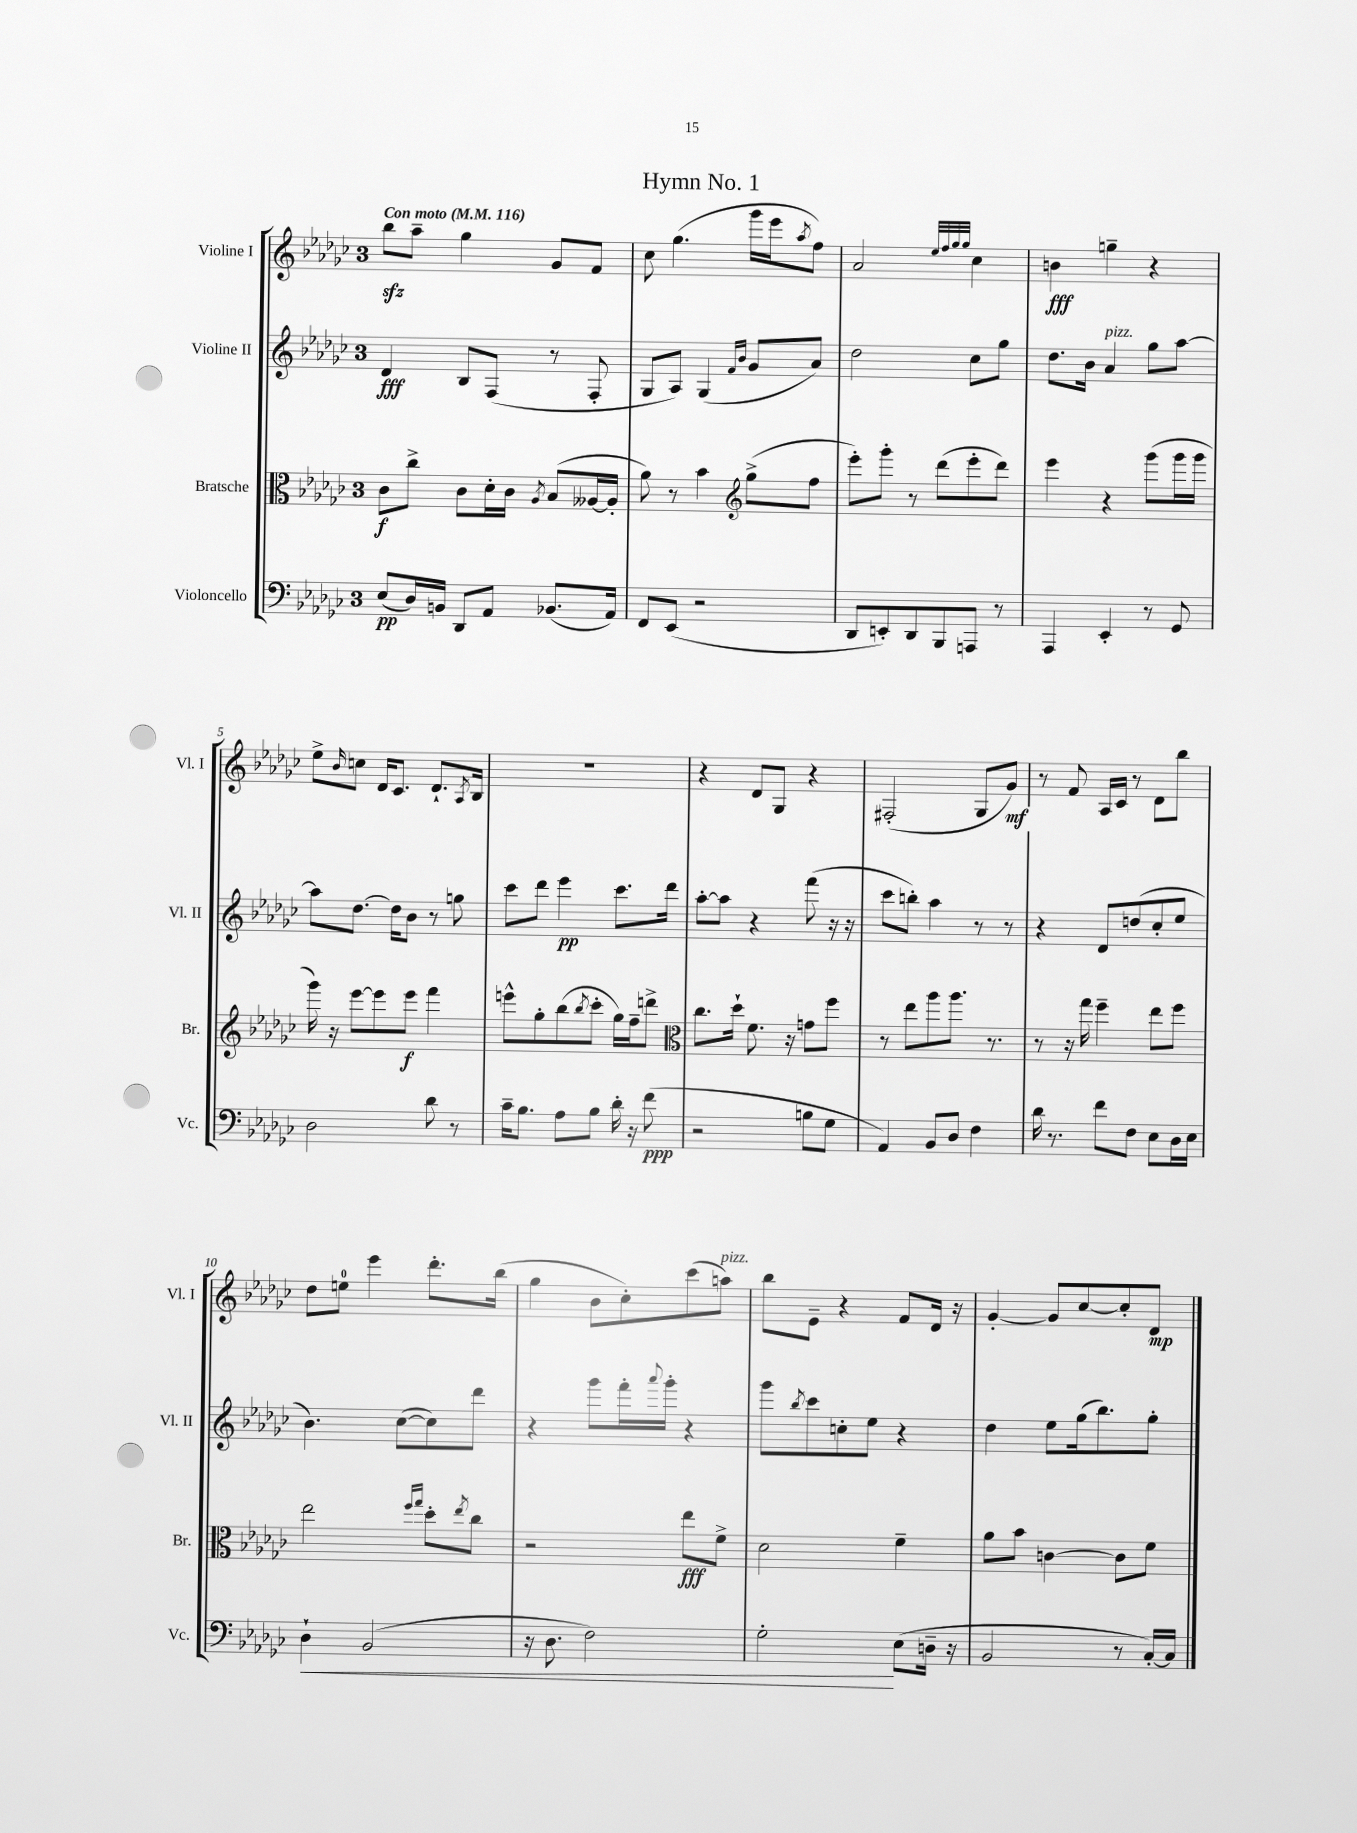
\header { title = "Hymn No. 1" }
<<
\new StaffGroup <<
\new Staff = "s0" \with { instrumentName = "Violine I" shortInstrumentName = "Vl. I" } {
    \clef treble \key ges \major \once \override Staff.TimeSignature.style = #'single-digit \time 3/4 \tempo "Con moto" 4 = 116
    bes''8\sfz aes''8-- ges''4 ges'8 f'8 |
    ces''8 ges''4.( ges'''16 ees'''16 \acciaccatura { aes''8 } f''8) |
    aes'2 \grace { ees''32 f''32 ges''32 ges''32 } ces''4 |
    b'4\fff g''4-- r4 |
    ees''8-> \grace { bes'16 } c''8 des'16 ces'8. des'8.-! \acciaccatura { aes8 } bes16 |
    R2. |
    r4 des'8 ges8 r4 |
    fis2-.( ges8 ges'8\mf) |
    r8 f'8 aes16 ces'16 r8 des'8 bes''8 |
    des''8 e''8-0 ees'''4 des'''8.-. bes''16( |
    ges''4 bes'8 ces''8-.) ces'''8( a''8^\markup { \italic "pizz." }) |
    bes''8 ees'8-- r4 f'8 des'16 r16 |
    ges'4~-. ges'8 ces''8~ ces''8-. des'8\mp \bar "|." |
}
\new Staff = "s1" \with { instrumentName = "Violine II" shortInstrumentName = "Vl. II" } {
    \clef treble \key ges \major \once \override Staff.TimeSignature.style = #'single-digit \time 3/4
    des'4\fff bes8 f8( r8 f8-. |
    ges8 aes8) ges4( \grace { f'16 bes'16 } ges'8 aes'8) |
    des''2 ces''8 ges''8 |
    des''8. bes'16 aes'4^\markup { \italic "pizz." } ges''8 aes''8~ |
    aes''8 des''8.~ des''16 bes'8 r8 g''8 |
    ces'''8 des'''8 ees'''4\pp ces'''8. des'''16 |
    aes''8~-. aes''8 r4 f'''8( r16 r16 |
    ces'''8 b''8-.) aes''4 r8 r8 |
    r4 des'8 d''8( ces''8-. ees''8 |
    bes'4.) ces''8~( ces''8) des'''8 |
    r4 ges'''8 f'''16-. \appoggiatura { aes'''8 } ges'''16-. r4 |
    ges'''8 \acciaccatura { bes''8 } ces'''8 c''8-. ees''8 r4 |
    des''4 ees''8 ges''16( bes''8.) ges''8-. \bar "|." |
}
\new Staff = "s2" \with { instrumentName = "Bratsche" shortInstrumentName = "Br." } {
    \clef alto \key ges \major \once \override Staff.TimeSignature.style = #'single-digit \time 3/4
    ces'8\f ces''8-> ces'8 des'16-. ces'16 \acciaccatura { aes8 } bes8( aeses16~ aeses16-. |
    aes'8) r8 bes'4 \clef treble ges''8->( f''8 |
    ees'''8-.) ges'''8-. r8 des'''8( ees'''8-. des'''8) |
    ees'''4 r4 ges'''8( ges'''16 ges'''16 |
    ges'''16) r16 ees'''8~ ees'''8 ees'''8\f f'''4 |
    e'''8-^ ges''8-. bes''8( \acciaccatura { bes''8 } ces'''8-. ges''16) f''16-- d'''8-> |
    \clef alto ces''8. des''16-! f'8. r16 g'8 f''8 |
    r8 ees''8 aes''8 aes''8. r8. |
    r8 r16 ges''16 f''4-- ees''8 f''8 |
    ees''2 \grace { f''16 ges''16 } des''8-. \acciaccatura { ees''8 } ces''8 |
    r2 ees''8\fff f'8-> |
    des'2 f'4-- |
    aes'8 bes'8 c'4~ c'8 f'8 \bar "|." |
}
\new Staff = "s3" \with { instrumentName = "Violoncello" shortInstrumentName = "Vc." } {
    \clef bass \key ges \major \once \override Staff.TimeSignature.style = #'single-digit \time 3/4
    ees8\pp( des16) b,16 des,8 aes,8 bes,8.( aes,16) |
    f,8 ees,8( r2 |
    des,8 e,8-.) des,8 bes,,8 a,,8 r8 |
    aes,,4 ees,4-. r8 ges,8 |
    des2 des'8 r8 |
    ces'16-- bes8. aes8 bes8 des'16-. r16 f'8\ppp( |
    r2 b8 ges8 |
    aes,4) bes,8 des8 f4 |
    des'16 r8. f'8 f8 ees8 des16 ees16 |
    des4-!\< bes,2( |
    r16 des8. f2) |
    ges2-.\! ees8( d16-- r16 |
    bes,2 r8 ces16~-.) ces16 \bar "|." |
}
>>
>>
